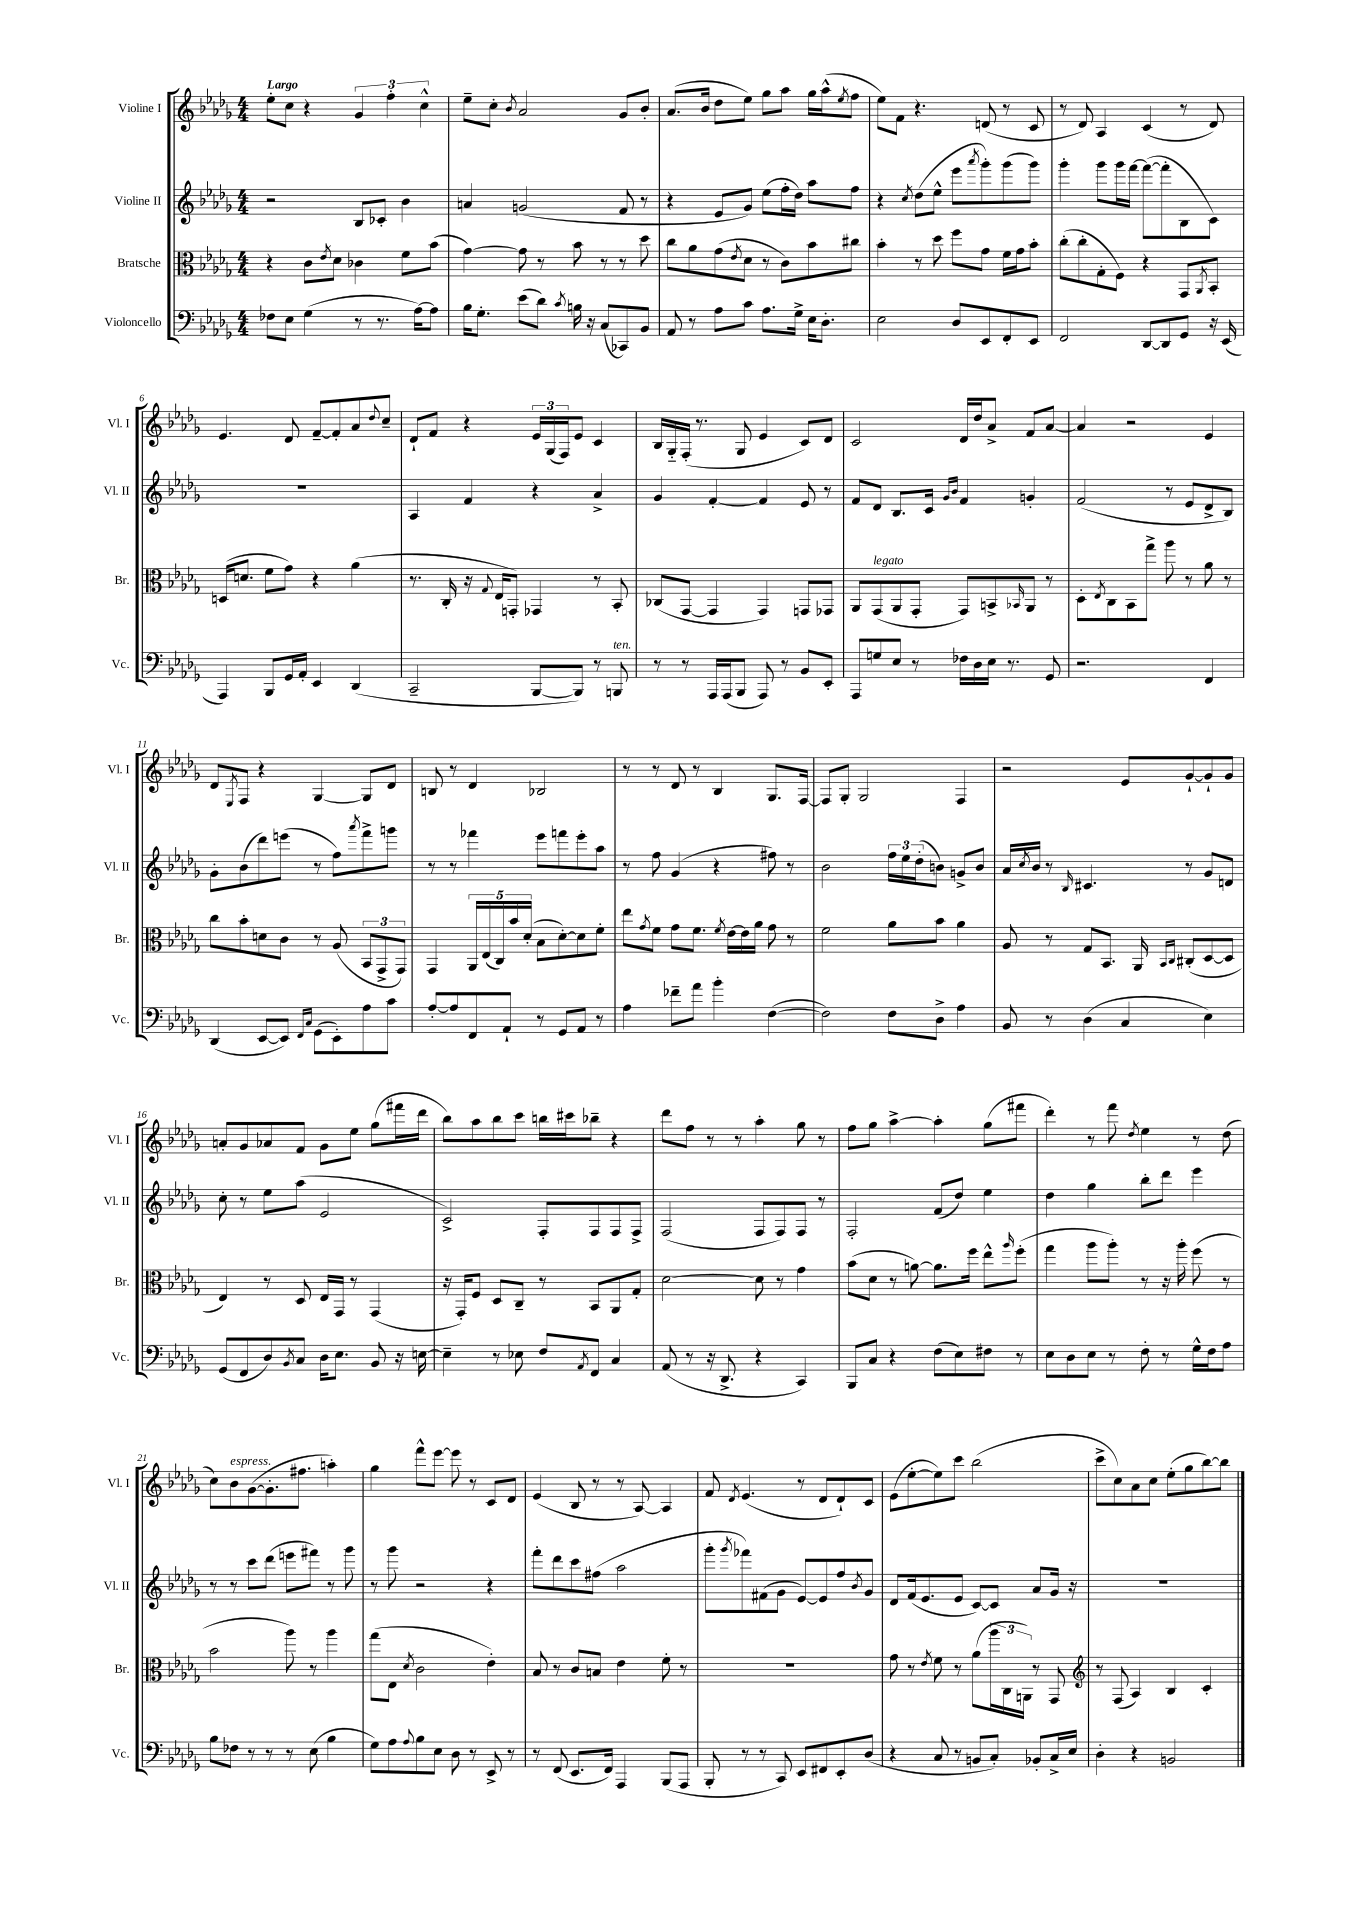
<<
\new StaffGroup <<
\new Staff = "s0" \with { instrumentName = "Violine I" shortInstrumentName = "Vl. I" } {
    \clef treble \key des \major \numericTimeSignature \time 4/4 \tempo "Largo"
    ees''8-. c''8 r4 \tuplet 3/2 { ges'4 f''4-. c''4-^ } |
    ees''8-- c''8-. \acciaccatura { bes'8 } aes'2 ges'8 bes'8-. |
    aes'8.( bes'16 des''8 ees''8) ges''8 aes''8 ges''16 aes''16-^( \acciaccatura { ees''8 } f''8 |
    ees''8) f'8 r4. d'8( r8 c'8 |
    r8 des'8) aes4 c'4( r8 des'8) |
    ees'4. des'8 f'8~-- f'8-. aes'8 \appoggiatura { des''8 } c''8-- |
    des'8-! f'8 r4 \tuplet 3/2 { ees'16 ges16( f16) } ees'8 c'4 |
    bes16 ges16-_ f16-.( r8. ges8 ees'4 c'8) des'8 |
    c'2 des'16 des''16 aes'8-> f'8 aes'8~ |
    aes'4 r2 ees'4 |
    des'8 \acciaccatura { ees8 } f8 r4 ges4~ ges8 des'8 |
    b8 r8 des'4 bes2 |
    r8 r8 des'8 r8 bes4 ges8. f16~ |
    f8 ges8-. ges2 f4 |
    r2 ees'8 ges'8~-! ges'8-! ges'8 |
    a'8-. ges'8 aes'8 f'8 ges'8 ees''8 ges''8( fis'''16 des'''16 |
    bes''8) aes''8 bes''8 c'''8 b''16 cis'''16 bes''8-- r4 |
    des'''8 f''8 r8 r8 aes''4-. ges''8 r8 |
    f''8 ges''8 aes''4~-> aes''4-. ges''8( fis'''8 |
    des'''4-.) r8 f'''8 \acciaccatura { des''8 } ees''4 r8 des''8( |
    c''8) bes'8^\markup { \italic "espress." } ges'8~( ges'8.-. fis''8. a''4-.) |
    ges''4 f'''8-^ ees'''8~ ees'''8 r8 c'8 des'8 |
    ees'4( bes8 r8 r8 aes8~) aes4 |
    f'8 \acciaccatura { des'8 } ees'4.( r8 des'8 des'8-!) c'8 |
    ees'8( ees''8~-. ees''8) c'''8 bes''2( |
    c'''8-> c''8) aes'8 c''8 ees''8-.( ges''8 bes''8~) bes''8 \bar "|." |
}
\new Staff = "s1" \with { instrumentName = "Violine II" shortInstrumentName = "Vl. II" } {
    \clef treble \key des \major \numericTimeSignature \time 4/4
    r2 bes8 ces'8-. bes'4 |
    a'4 g'2( f'8 r8 |
    r4 ees'8 ges'8) ees''8( f''16-. des''16) aes''8 f''8 |
    r4 \acciaccatura { c''8 } des''8( ees''8-^ ees'''8 \acciaccatura { aes'''8 } ges'''8-.) ges'''8( ges'''8) |
    ges'''4-. ges'''8 ges'''16 f'''16~ f'''8~( f'''8-. bes8 c'8) |
    R1 |
    aes4 f'4 r4 aes'4-> |
    ges'4 f'4~-. f'4 ees'8 r8 |
    f'8 des'8 bes8. c'16 \grace { ges'16 bes'16 } f'4 g'4-. |
    f'2( r8 ees'8 des'8-> bes8) |
    ges'8-. bes'8( des'''8) e'''8( r8 f''8) \acciaccatura { aes'''8 } f'''8-> g'''8 |
    r8 r8 fes'''4 ees'''8 f'''8 ees'''8-. aes''8 |
    r8 f''8 ges'4( r4 fis''8) r8 |
    bes'2 \tuplet 3/2 { f''16 ees''16 des''16-.( } b'8) g'8-> b'8 |
    aes'16 \acciaccatura { c''8 } bes'16 r8 \grace { bes16 } cis'4. r8 ges'8 d'8 |
    c''8-. r8 ees''8 aes''8( ees'2 |
    c'2->) f8-. f8 f8 f8-> |
    f2( f8 f8) f8 r8 |
    f2-. f'8( des''8) ees''4 |
    des''4 ges''4 bes''8-. des'''8 ees'''4 |
    r8 r8 c'''8 des'''8( e'''8 fis'''8) r8 ges'''8 |
    r8 ges'''8 r2 r4 |
    f'''8-. des'''8 c'''8 fis''8( aes''2 |
    ges'''8-. \acciaccatura { ges'''8 } fes'''8) fis'8( ges'8 ees'8~) ees'8 f''8 \acciaccatura { bes'8 } ges'8 |
    des'8 f'16( ees'8. ees'8 c'8~) c'8 aes'8 ges'16 r16 |
    R1 \bar "|." |
}
\new Staff = "s2" \with { instrumentName = "Bratsche" shortInstrumentName = "Br." } {
    \clef alto \key des \major \numericTimeSignature \time 4/4
    r4 c'8 \acciaccatura { ees'8 } des'8 ces'4 f'8 bes'8( |
    ges'4~) ges'8 r8 bes'8 r8 r8 des''8 |
    c''8 aes'8 ges'8( \acciaccatura { ees'8 } des'8 r8 c'8) bes'8 cis''8 |
    bes'4-. r8 des''8 f''8 ges'8 f'16 ges'16 bes'8-. |
    c''8-.( c''8-. ges8-. f8) r4 ges,8 \acciaccatura { aes,8 } bes,8-. |
    d16( d'8. f'8 ges'8) r4 aes'4( |
    r8. c16-. r16 \appoggiatura { ges8 } ees16 g,8-.) ges,4 r8 bes,8-. |
    ces8( ges,8~ ges,4 ges,4) g,8 ges,8 |
    aes,8 ges,8^\markup { \italic "legato" }( aes,8 ges,8-. ges,8) b,8-> \grace { bes,16 } aes,8 r8 |
    des8-. \acciaccatura { ees8 } c8 bes,8 ges''8-> aes''8 r8 aes'8 r8 |
    c''8 bes'8-. d'8 c'8 r8 aes8( \tuplet 3/2 { bes,8 ges,8-> ges,8) } |
    ges,4 \tuplet 5/4 { aes,16 ees16( c16) bes'16 des'16-.( } bes8 des'8~-.) des'8 f'8-. |
    ees''8 \acciaccatura { ges'8 } f'8 ges'8 f'8. \acciaccatura { f'8 } ees'16~ ees'16 aes'16 ges'8 r8 |
    f'2 aes'8 bes'8 aes'4 |
    aes8 r8 ges8 bes,8. aes,16 \grace { bes,16 c16 } cis8-.( des8~ des8 |
    ees4) r8 des8 ees16 ges,16 r8 ges,4( |
    r16 ges,16-.) f8 des8 c8-- r8 bes,8 aes,8 ges8-. |
    des'2~ des'8 r8 ges'4 |
    bes'8( des'8 r8 a'8~) a'8. f''16 ees''8-^ \grace { aes''16 } f''8-.( |
    ges''4 aes''8 aes''8-.) r8 r16 aes''16-. f''8( r8 |
    bes'2 aes''8) r8 aes''4 |
    ges''8( ees8 \acciaccatura { des'8 } c'2 ees'4-.) |
    bes8 r8 c'8 b8 ees'4 f'8-. r8 |
    R1 |
    ges'8 r8 \acciaccatura { ees'8 } f'8 r8 aes'8( \tuplet 3/2 { aes''16 c16 a,16) } r8 ges,8 |
    \clef treble r8 f8( aes4) bes4 c'4-. \bar "|." |
}
\new Staff = "s3" \with { instrumentName = "Violoncello" shortInstrumentName = "Vc." } {
    \clef bass \key des \major \numericTimeSignature \time 4/4
    fes8 ees8 ges4( r8 r8. aes16~) aes8 |
    bes16 ges8.-. ees'8( des'8) \acciaccatura { c'8 } b16 r16 c8( ces,8) bes,8 |
    aes,8 r8 aes8 c'8 aes8. ges16-> ees16 des8.-. |
    ees2 des8 ees,8 f,8-. ees,8 |
    f,2 des,8~ des,8 ges,8 r16 ees,16( |
    aes,,4) bes,,8 ges,16 aes,16-. ees,4 des,4( |
    c,2-- bes,,8~ bes,,8) r8 b,,8^\markup { \italic "ten." } |
    r8 r8 aes,,16 aes,,16( bes,,8 aes,,8) r8 bes,8 ees,8-. |
    aes,,8 g8 ees8 r8 fes16 des16 ees16 r8. ges,8 |
    r2. f,4 |
    des,4( ees,8~ ees,8) \grace { f,16 c16 } ges,8( ees,8-.) aes8 c'8 |
    aes8~-. aes8 f,8 aes,8-! r8 ges,8 aes,8 r8 |
    aes4 fes'8-- aes'8 bes'4-. f4~( |
    f2) f8 des8-> aes4 |
    bes,8 r8 des4( c4 ees4) |
    ges,8( f,8 des8) \acciaccatura { bes,8 } c8 des16 ees8. bes,8 r16 e16~ |
    e4-- r8 ees8 f8 \acciaccatura { aes,8 } f,8 c4 |
    aes,8( r8 r16 des,8.-> r4 c,4) |
    bes,,8 c8 r4 f8( ees8) fis8 r8 |
    ees8 des8 ees8 r8 f8-. r8 ges16-^ f16 aes8 |
    bes8 fes8 r8 r8 r8 ees8( bes4 |
    ges8) aes8 \appoggiatura { aes8 } bes8 ees8 des8 r8 ees,8-> r8 |
    r8 f,8( ees,8. f,16) aes,,4 bes,,8( aes,,8 |
    bes,,8-. r8 r8 c,8) ees,8 fis,8 ees,8-. des8( |
    r4 c8 r8 b,8 c8-.) bes,8-. c16-> ees16 |
    des4-. r4 b,2 \bar "|." |
}
>>
>>
